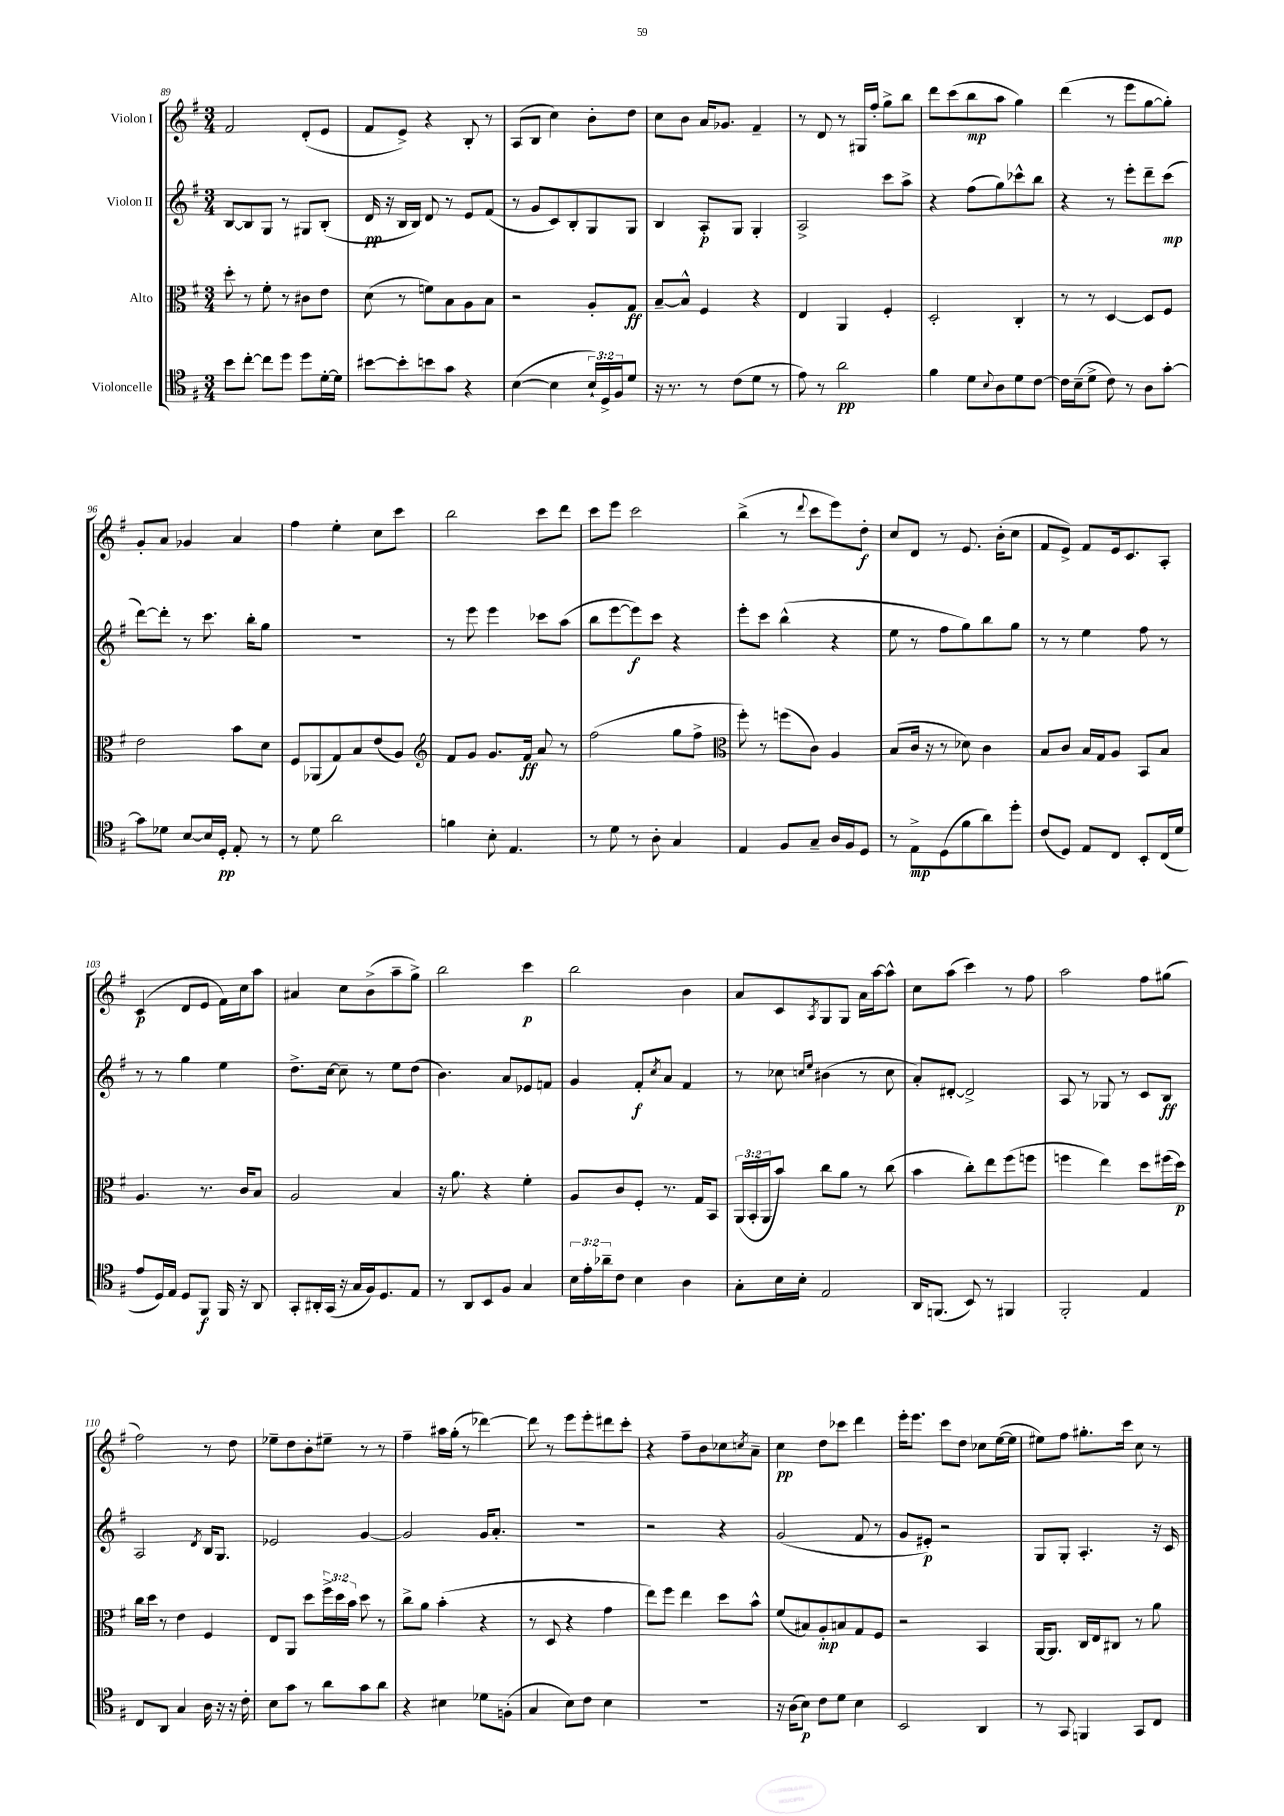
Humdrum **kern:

**kern	**dynam	**kern	**dynam	**kern	**dynam	**kern	**dynam
*part4	*part4	*part3	*part3	*part2	*part2	*part1	*part1
*staff4	*staff4	*staff3	*staff3	*staff2	*staff2	*staff1	*staff1
*I"Violoncelle	*	*I"Alto	*	*I"Violon II	*	*I"Violon I	*
*clefC4	*	*clefC3	*	*clefG2	*	*clefG2	*
*k[f#]	*	*k[f#]	*	*k[f#]	*	*k[f#]	*
*M3/4	*	*M3/4	*	*M3/4	*	*M3/4	*
=89	=89	=89	=89	=89	=89	=89	=89
8b\L	.	8dd'\	.	[8B/L	.	2f#/	.
[8cc'\J	.	8r	.	8B/]	.	.	.
8cc\L]	.	8f#'\	.	8G/J	.	.	.
8dd\J	.	8r	.	8r	.	.	.
8dd\L	.	8c#X\L	.	8G#X/L	.	(8d'/L	.
[16d'\L	.	8e\J	.	(8B'/J	.	8e/J	.
16d\JJ]	.	.	.	.	.	.	.
=90	=90	=90	=90	=90	=90	=90	=90
[8b#X\L	.	(8d\	.	16d/	pp	8f#/L	.
.	.	.	.	16r	.	.	.
8b#'\]	.	8r	.	16B/LL	.	8e^/J)	.
.	.	.	.	16B/JJ)	.	.	.
8bn\	.	8fn\L)	.	8d/	.	4r	.
8g\J	.	8B\	.	8r	.	.	.
4r	.	8A\	.	8e/L	.	8B'/	.
.	.	8B\J	.	(8f#/J	.	8r	.
=91	=91	=91	=91	=91	=91	=91	=91
([4B\	.	2r	.	8r	.	(8A/L	.
.	.	.	.	8g/L	.	8B/J	.
4B\]	.	.	.	8c/)	.	4cc\)	.
.	.	.	.	8B'/	.	.	.
24B`/LL)	.	8A'/L	.	8G/	.	8b'\L	.
24D^/	.	.	.	.	.	.	.
24F#/J	.	.	.	.	.	.	.
8d/J	.	8G/J	ff	8G/J	.	8dd\J	.
=92	=92	=92	=92	=92	=92	=92	=92
16r	.	[8B~/L	.	4B/	.	8cc\L	.
8.r	.	.	.	.	.	.	.
.	.	8B^^/J]	.	.	.	8b\J	.
8r	.	4F#/	.	8A'/L	p	16a/KL	.
.	.	.	.	.	.	8.g-X/J	.
(8c\L	.	.	.	8G/J	.	.	.
8d\J	.	4r	.	4G'/	.	4f#~/	.
8r	.	.	.	.	.	.	.
=93	=93	=93	=93	=93	=93	=93	=93
8e\)	.	4E/	.	2A^/	.	8r	.
8r	.	.	.	.	.	8d/	.
2a\	pp	4AA/	.	.	.	8r	.
.	.	.	.	.	.	16G#X/LL	.
.	.	.	.	.	.	16ff#'/JJ	.
.	.	4F#'/	.	8ccc\L	.	8gg^\L	.
.	.	.	.	8aa^\J	.	8bb\J	.
=94	=94	=94	=94	=94	=94	=94	=94
4f#\	.	2D'/	.	4r	.	8ddd\L	.
.	.	.	.	.	.	(8ccc\	.
8d\L	.	.	.	(8ff#\L	.	8bb\	mp
8qqB/	.	.	.	.	.	.	.
8A\	.	.	.	8gg\)	.	8aa\J	.
8d\	.	4C'/	.	8ccc-X^^\	.	4gg\)	.
[8c\J	.	.	.	8bb\J	.	.	.
=95	=95	=95	=95	=95	=95	=95	=95
16c\LL]	.	8r	.	4r	.	(4ddd\	.
(16B~\J	.	.	.	.	.	.	.
8d^\J	.	8r	.	.	.	.	.
8c\)	.	[4D/	.	8r	.	8r	.
8r	.	.	.	8eee'\L	.	8eee\L	.
8A\L	.	8D/L]	.	8ddd~\	.	[8gg\	.
[8g'\J	.	8F#/J	.	(8ccc\J	mp	8gg'\J])	.
!!LO:LB:g=z
=96	=96	=96	=96	=96	=96	=96	=96
8g\L]	.	2e\	.	[8ddd\L)	.	8g'/L	.
8d-X\J	.	.	.	8ddd'\J]	.	8a/J	.
[8B/L	.	.	.	8r	.	4g-X/	.
16B/L]	.	.	.	8.ccc\	.	.	.
16D'/JJ	pp	.	.	.	.	.	.
8E'/	.	8b\L	.	.	.	4a/	.
.	.	.	.	16bb'\KL	.	.	.
8r	.	8d\J	.	8gg\J	.	.	.
=97	=97	=97	=97	=97	=97	=97	=97
8r	.	8F#/L	.	2.r	.	4ff#\	.
8d\	.	(8AA-X/	.	.	.	.	.
2a\	.	8G/)	.	.	.	4ee'\	.
.	.	8B/	.	.	.	.	.
.	.	(8e/	.	.	.	8cc\L	.
.	.	8A/J)	.	.	.	8ccc\J	.
=98	=98	=98	=98	=98	=98	=98	=98
*	*	*clefG2	*	*	*	*	*
4fn\	.	8f#/L	.	8r	.	2bb\	.
.	.	8g/J	.	8eee\	.	.	.
8B'\	.	8.g/L	.	4eee\	.	.	.
4.E/	.	.	.	.	.	.	.
.	.	16f#/Jk	ff	.	.	.	.
.	.	8a/	.	8ccc-X\L	.	8ccc\L	.
.	.	8r	.	(8aa\J	.	8ddd\J	.
=99	=99	=99	=99	=99	=99	=99	=99
8r	.	(2ff#\	.	8bb\L	.	8ccc\L	.
8d\	.	.	.	[8eee\	.	8eee\J	.
8r	.	.	.	8eee\])	f	2ccc\	.
8A'\	.	.	.	8ccc\J	.	.	.
4G/	.	8gg\L	.	4r	.	.	.
.	.	8ff#^\J	.	.	.	.	.
=100	=100	=100	=100	=100	=100	=100	=100
*	*	*clefC3	*	*	*	*	*
4E/	.	8ff#'\)	.	8eee'\L	.	(4bb^\	.
.	.	8r	.	8ccc\J	.	.	.
8F#/L	.	(8ffn\L	.	(4bb^^\	.	8r	.
.	.	.	.	.	.	8qqddd/	.
8G~/J	.	8c\J)	.	.	.	8ccc\L	.
16A/LL	.	4A/	.	4r	.	8eee\)	.
16F#/J	.	.	.	.	.	.	.
8D/J	.	.	.	.	.	8dd'\J	f
=101	=101	=101	=101	=101	=101	=101	=101
8r	.	(8B/L	.	8ee\	.	8cc/L	.
8E^\L	mp	16c/Jk	.	8r	.	8d/J	.
.	.	16r	.	.	.	.	.
(8D\	.	8r	.	8ff#\L	.	8r	.
8f#\	.	8d-X\)	.	8gg\)	.	8.e/	.
8a\)	.	4c\	.	8bb\	.	.	.
.	.	.	.	.	.	(16b'\KL	.
8dd'\J	.	.	.	8gg\J	.	8cc\J	.
=102	=102	=102	=102	=102	=102	=102	=102
(8c/L	.	8B/L	.	8r	.	8f#/L	.
8D/J)	.	8c/J	.	8r	.	8e^/J)	.
8E/L	.	16B/LL	.	4ee\	.	8f#/L	.
.	.	16G/J	.	.	.	.	.
8C/J	.	8A/J	.	.	.	16e/k	.
.	.	.	.	.	.	8.c/	.
8BB'/L	.	8BB/L	.	8ff#\	.	.	.
(16C/L	.	8B/J	.	8r	.	8A'/J	.
16d/JJ	.	.	.	.	.	.	.
!!LO:LB:g=z
=103	=103	=103	=103	=103	=103	=103	=103
8e/L	.	4.A/	.	8r	.	(4c/	p
16D/L)	.	.	.	8r	.	.	.
16E/JJ	.	.	.	.	.	.	.
8D/L	.	.	.	4gg\	.	8d/L	.
8FF#/J	f	8.r	.	.	.	8e/J	.
16FF#/	.	.	.	4ee\	.	16f#\LL)	.
16r	.	16c/KL	.	.	.	16cc\J	.
8AA/	.	8B/J	.	.	.	8aa\J	.
=104	=104	=104	=104	=104	=104	=104	=104
8GG'/L	.	2A/	.	8.dd^\L	.	4a#X/	.
16AA#X'/L	.	.	.	.	.	.	.
(16GG/JJ	.	.	.	[16cc\Jk	.	.	.
16r	.	.	.	8cc~\]	.	8cc\L	.
16G/LL	.	.	.	.	.	.	.
16F#/J)	.	.	.	8r	.	(8b^\	.
8.D/	.	.	.	.	.	.	.
.	.	4B/	.	8ee\L	.	8aa~\	.
8E/J	.	.	.	(8dd\J	.	8gg^\J)	.
=105	=105	=105	=105	=105	=105	=105	=105
8r	.	16r	.	4.b\)	.	2bb\	.
.	.	8.a\	.	.	.	.	.
8AA/L	.	.	.	.	.	.	.
8BB/	.	4r	.	.	.	.	.
8F#/J	.	.	.	8a/L	.	.	.
4G/	.	4f#'\	.	8e-X/	.	4ccc\	p
.	.	.	.	8fn/J	.	.	.
=106	=106	=106	=106	=106	=106	=106	=106
24B\LL	.	8A/L	.	4g/	.	2bb\	.
24e'\	.	.	.	.	.	.	.
24a-X~\J	.	.	.	.	.	.	.
8c\J	.	8c/	.	.	.	.	.
4B\	.	8F#'/J	.	8f#'/L	f	.	.
.	.	.	.	8qcc/	.	.	.
.	.	8.r	.	8a/J	.	.	.
4A\	.	.	.	4f#/	.	4b\	.
.	.	16G/KL	.	.	.	.	.
.	.	8BB/J	.	.	.	.	.
=107	=107	=107	=107	=107	=107	=107	=107
8G'\L	.	(24AA/LL	.	8r	.	8a/L	.
.	.	24BB'/	.	.	.	.	.
.	.	24AA/J	.	.	.	.	.
16B\L	.	8b/J)	.	8cc-X\	.	8c/	.
16B'\JJ	.	.	.	.	.	.	.
.	.	.	.	16qqccn/LL	.	.	.
.	.	.	.	16qqee/JJ	.	8qA/	.
2E/	.	8cc\L	.	(4b#X\	.	8G/	.
.	.	8a\J	.	.	.	8G/J	.
.	.	8r	.	8r	.	16a\LL	.
.	.	.	.	.	.	[16aa\J	.
.	.	(8cc\	.	8cc\	.	8aa^^\J]	.
=108	=108	=108	=108	=108	=108	=108	=108
16AA/KL	.	4b\	.	8a'/L)	.	8cc\L	.
(8.FFn/J	.	.	.	.	.	.	.
.	.	.	.	[8d#X'/J	.	(8aa\J	.
8BB/)	.	8cc'\L)	.	2d#^/]	.	4ccc\)	.
8r	.	8ee\	.	.	.	.	.
4FF#X/	.	(8ff#\	.	.	.	8r	.
.	.	8ffn\J	.	.	.	8ff#\	.
=109	=109	=109	=109	=109	=109	=109	=109
2FF#'/	.	4ffn\	.	8A/	.	2aa\	.
.	.	.	.	8r	.	.	.
.	.	4ee\)	.	8G-X/	.	.	.
.	.	.	.	8r	.	.	.
4E/	.	8dd\L	.	8c/L	.	8ff#\L	.
.	.	(16ff#X\L	.	8B/J	ff	(8gg#X\J	.
.	.	16dd\JJ)	p	.	.	.	.
!!LO:LB:g=z
=110	=110	=110	=110	=110	=110	=110	=110
8C/L	.	16cc\LL	.	2A/	.	2ff#\)	.
.	.	16dd\JJ	.	.	.	.	.
8AA/J	.	8r	.	.	.	.	.
4G/	.	4e\	.	.	.	.	.
.	.	.	.	8qd/	.	.	.
16A\	.	4F#/	.	16B/KL	.	8r	.
16r	.	.	.	8.G/J	.	.	.
16r	.	.	.	.	.	8dd\	.
16c'\	.	.	.	.	.	.	.
=111	=111	=111	=111	=111	=111	=111	=111
8B\L	.	8E/L	.	2e-X/	.	8ee-X~\L	.
8g\J	.	8AA/J	.	.	.	8dd\	.
8r	.	8dd\L	.	.	.	8b'\	.
8a\L	.	24ff#^\L	.	.	.	8ee#X~\J	.
.	.	24dd\	.	.	.	.	.
.	.	24b\JJ	.	.	.	.	.
8g\	.	8dd\	.	[4g/	.	8r	.
8a\J	.	8r	.	.	.	8r	.
=112	=112	=112	=112	=112	=112	=112	=112
4r	.	8cc^\L	.	2g/]	.	4ff#~\	.
.	.	8a\J	.	.	.	.	.
4B#X\	.	(4b'\	.	.	.	16aa#X\LL	.
.	.	.	.	.	.	(16gg'\JJ	.
.	.	.	.	.	.	8r	.
8d-X\L	.	4r	.	16g/KL	.	[4ddd-X\)	.
.	.	.	.	8.a'/J	.	.	.
(8Fn'\J	.	.	.	.	.	.	.
=113	=113	=113	=113	=113	=113	=113	=113
4G/	.	8r	.	2.r	.	8ddd-\]	.
.	.	8D/	.	.	.	8r	.
8B\L)	.	4r	.	.	.	8eee\L	.
8c\J	.	.	.	.	.	8eee'\	.
4B\	.	4g\	.	.	.	8ddd#X\	.
.	.	.	.	.	.	8ccc'\J	.
=114	=114	=114	=114	=114	=114	=114	=114
2.r	.	8ee\L)	.	2r	.	4r	.
.	.	8ff#\J	.	.	.	.	.
.	.	4ee\	.	.	.	8ff#~\L	.
.	.	.	.	.	.	8b\	.
.	.	8dd\L	.	4r	.	8cc-X\	.
.	.	.	.	.	.	8qccn/	.
.	.	8b^^\J	.	.	.	8a~\J	.
=115	=115	=115	=115	=115	=115	=115	=115
16r	.	(8f#/L	.	(2g/	.	4cc\	pp
(16A\KL	.	.	.	.	.	.	.
8B\J)	p	8B#X/)	.	.	.	.	.
8c\L	.	8A'/	mp	.	.	8dd\L	.
8d\J	.	8Bn/	.	.	.	8ccc-X\J	.
4B\	.	8G/	.	8f#/	.	4ddd\	.
.	.	8F#/J	.	8r	.	.	.
=116	=116	=116	=116	=116	=116	=116	=116
2BB/	.	2r	.	8g/L	.	16eee'\KL	.
.	.	.	.	.	.	8.eee\J	.
.	.	.	.	8e#X'/J)	p	.	.
.	.	.	.	2r	.	8ccc\L	.
.	.	.	.	.	.	8dd\J	.
4AA/	.	4BB/	.	.	.	8cc-X\L	.
.	.	.	.	.	.	([16ee\L	.
.	.	.	.	.	.	16ee\JJ]	.
=117	=117	=117	=117	=117	=117	=117	=117
8r	.	[16AA/KL	.	8G/L	.	8ee#X\L)	.
.	.	8.AA/J]	.	.	.	.	.
8GG/	.	.	.	8G'/J	.	8ff#\J	.
4FFn/	.	16C/LL	.	4.A'/	.	8.gg#X'\L	.
.	.	16E/J	.	.	.	.	.
.	.	8C#X/J	.	.	.	.	.
.	.	.	.	.	.	16ccc\Jk	.
8GG/L	.	8r	.	.	.	8cc\	.
8C/J	.	8a\	.	16r	.	8r	.
.	.	.	.	16c/	.	.	.
==	==	==	==	==	==	==	==
*-	*-	*-	*-	*-	*-	*-	*-
